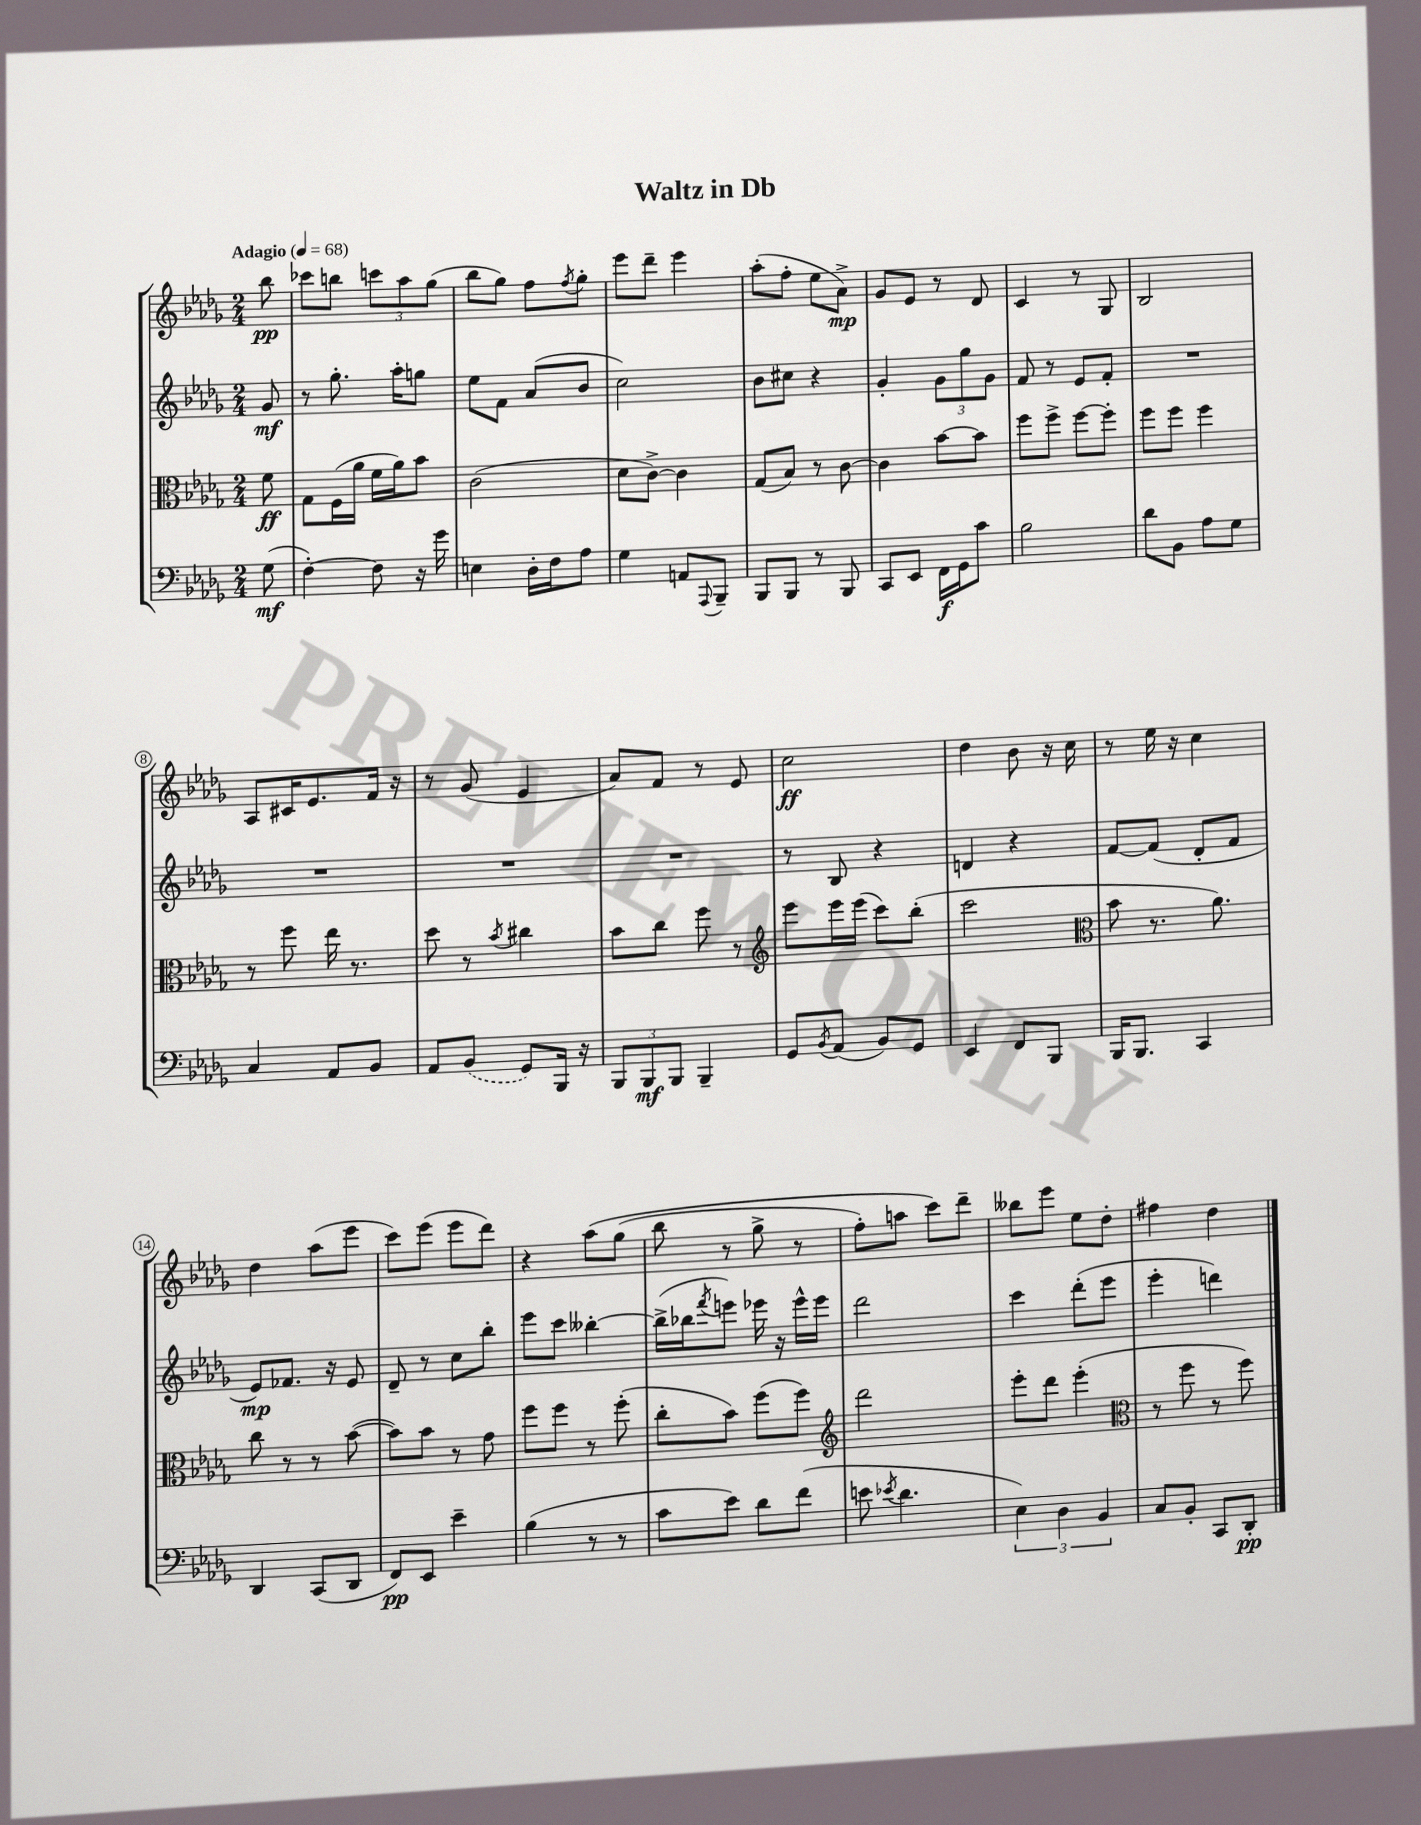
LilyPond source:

\header { title = "Waltz in Db" }
<<
\new StaffGroup <<
\new Staff = "s0" {
    \clef treble \key des \major \numericTimeSignature \time 2/4 \partial 8 \tempo "Adagio" 4 = 68
    bes''8\pp |
    ces'''8 b''8 \tuplet 3/2 { c'''8 aes''8 ges''8( } |
    bes''8 ges''8) f''8 \acciaccatura { f''8 } ges''8-. |
    ees'''8 des'''8-- ees'''4 |
    aes''8-.( f''8-. ees''8 aes'8->\mp) |
    ges'8 ees'8 r8 des'8 |
    c'4 r8 ges8 |
    bes2 |
    aes8 cis'16 ees'8. f'16 r16 |
    r8 ges'8( ees'4 |
    aes'8) f'8 r8 ees'8 |
    c''2\ff |
    des''4 bes'8 r16 c''16 |
    r8 ees''16 r16 c''4 |
    des''4 aes''8( ees'''8 |
    c'''8) ees'''8( ees'''8 des'''8) |
    r4 aes''8\( ges''8( |
    bes''8 r8 ges''8-> r8 |
    f''8-.) a''8 c'''8\) des'''8-- |
    beses''8 ees'''8 ees''8 des''8-. |
    fis''4 des''4 \bar "|." |
}
\new Staff = "s1" {
    \clef treble \key des \major \numericTimeSignature \time 2/4 \partial 8
    ges'8\mf |
    r8 ges''8.-. aes''16-. g''8 |
    ees''8 f'8 aes'8( bes'8 |
    c''2) |
    bes'8 cis''8 r4 |
    ges'4-. \tuplet 3/2 { ges'8 ges''8 ges'8 } |
    f'8 r8 ees'8 f'8-. |
    R2 |
    R2 |
    R2 |
    R2 |
    r8 bes8 r4 |
    d'4 r4 |
    f'8~ f'8( des'8-. f'8 |
    ees'8\mp) fes'8. r16 ees'8 |
    des'8-- r8 c''8 bes''8-. |
    ees'''8 c'''8 beses''4~-. |
    beses''16->( bes''16 \acciaccatura { f'''8 } e'''8) ees'''16 r16 ees'''16-^ ees'''16 |
    des'''2 |
    c'''4 des'''8-.( ees'''8 |
    ees'''4-. d'''4) \bar "|." |
}
\new Staff = "s2" {
    \clef alto \key des \major \numericTimeSignature \time 2/4 \partial 8
    f'8\ff |
    ges8 f16( aes'16 f'16 aes'16) bes'8 |
    c'2( |
    des'8 c'8~->) c'4 |
    ges8( bes8) r8 c'8~ |
    c'4 bes'8~ bes'8 |
    f''8 f''8-> f''8~ f''8-. |
    f''8 f''8 f''4 |
    r8 f''8 ees''16 r8. |
    des''8 r8 \acciaccatura { bes'8 } cis''4 |
    bes'8 c''8 f''8 r8 |
    \clef treble ees'''8 ees'''16 ees'''16( c'''8) bes''8-.( |
    c'''2 |
    \clef alto bes'8 r8. aes'8.) |
    c''8 r8 r8 bes'8~( |
    bes'8) bes'8 r8 ges'8 |
    f''8 f''8 r8 f''8-.( |
    c''8-. bes'8) f''8( f''8) |
    \clef treble des'''2 |
    ees'''8-. des'''8 ees'''4-.( |
    \clef alto r8 f''8 r8 f''8) \bar "|." |
}
\new Staff = "s3" {
    \clef bass \key des \major \numericTimeSignature \time 2/4 \partial 8
    ges8\mf( |
    f4~-.) f8 r16 ges'16 |
    e4 des16-. f16 aes8 |
    ges4 a,8 \appoggiatura { aes,,8 } bes,,8-- |
    bes,,8 bes,,8 r8 bes,,8 |
    c,8 ees,8 f,16\f ges,16 c'8 |
    bes2 |
    des'8 bes,8 aes8 ges8 |
    c4 aes,8 bes,8 |
    aes,8 \once \slurDashed bes,8( ges,8) bes,,16 r16 |
    \tuplet 3/2 { bes,,8 bes,,8\mf bes,,8 } bes,,4-- |
    ges,8 \acciaccatura { bes,8 } aes,8( bes,8) ges,8 |
    ees,4 f,8 bes,,8 |
    bes,,16 bes,,8. c,4 |
    des,4 c,8( des,8 |
    f,8\pp) ees,8 ees'4-- |
    bes4( r8 r8 |
    c'8 ees'8) des'8 f'8( |
    e'8 \acciaccatura { ees'8 } des'4. |
    \tuplet 3/2 { ees4) des4 bes,4 } |
    c8 bes,8-. c,8 des,8-.\pp \bar "|." |
}
>>
>>
\layout { \context { \Score \override BarNumber.stencil = #(make-stencil-circler 0.1 0.3 ly:text-interface::print) } }
